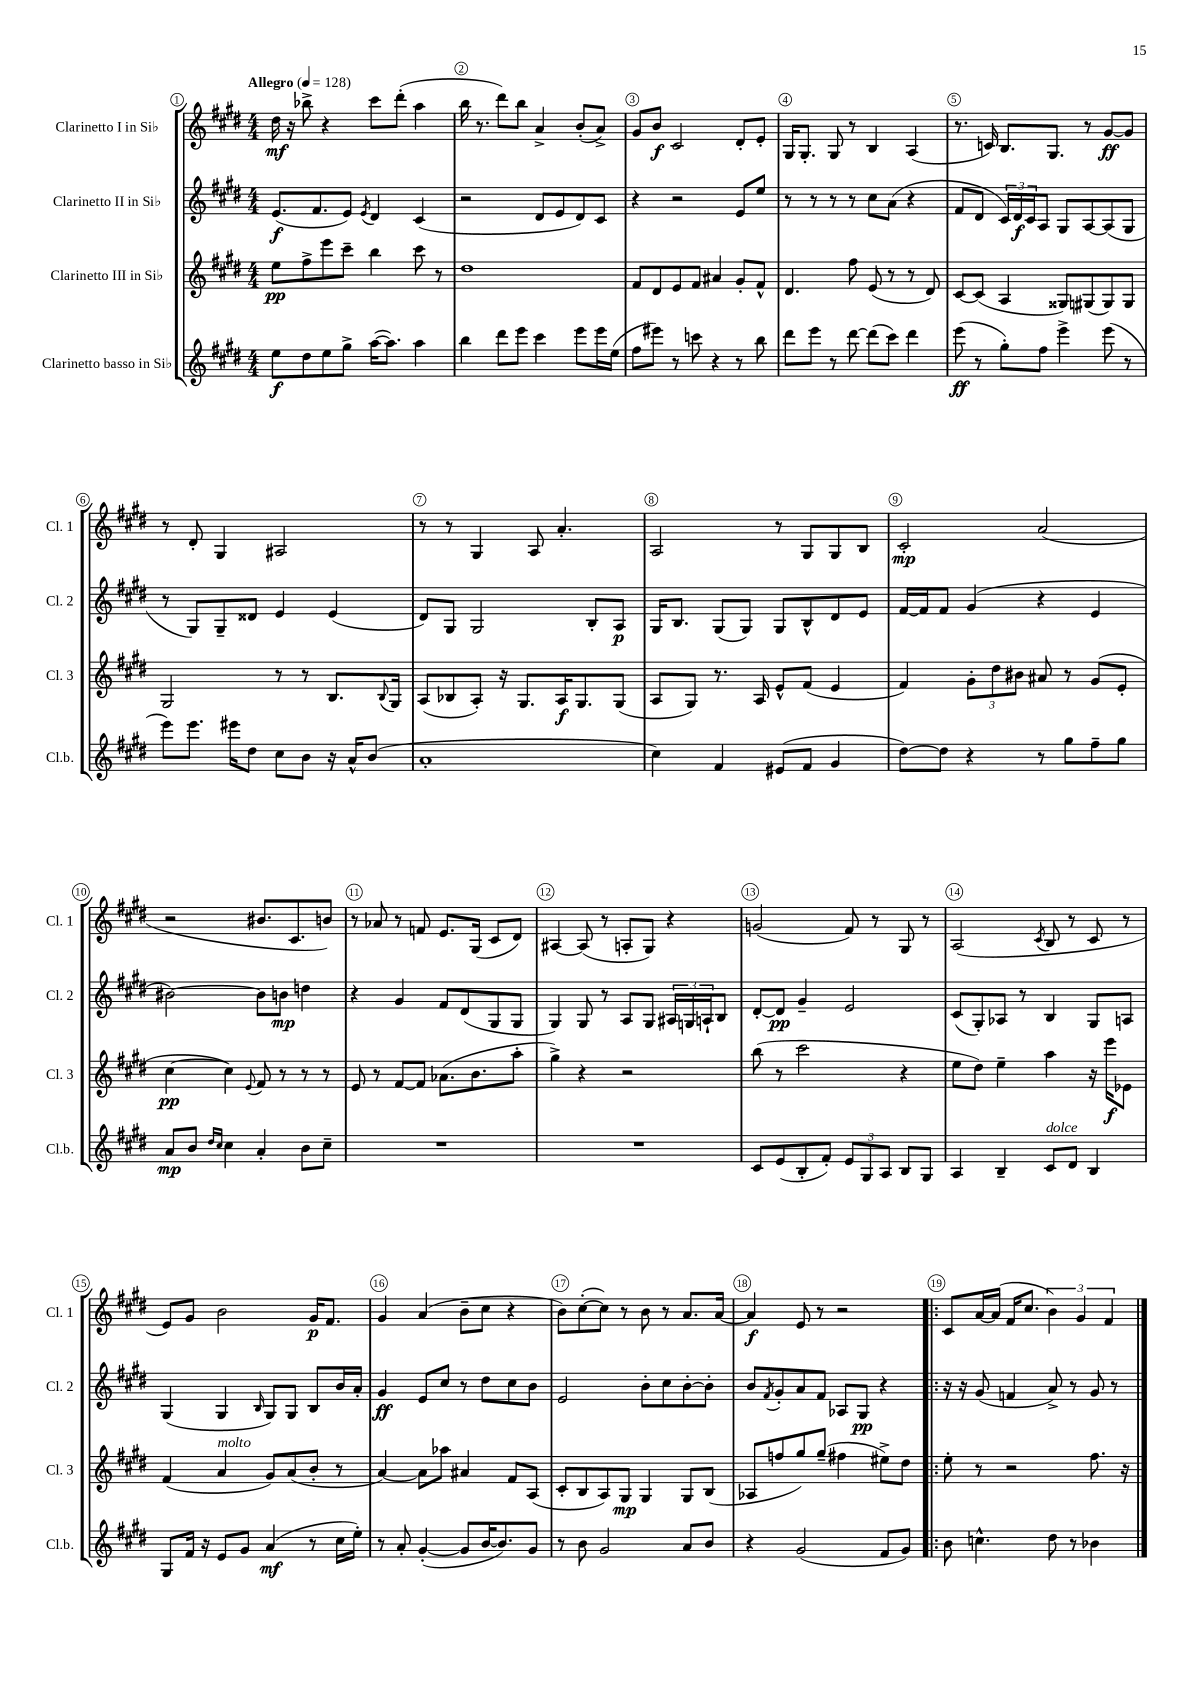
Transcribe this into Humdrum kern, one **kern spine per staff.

**kern	**dynam	**kern	**dynam	**kern	**dynam	**kern	**dynam
*part4	*part4	*part3	*part3	*part2	*part2	*part1	*part1
*staff4	*staff4	*staff3	*staff3	*staff2	*staff2	*staff1	*staff1
*I"Clarinetto basso in Si♭	*	*I"Clarinetto III in Si♭	*	*I"Clarinetto II in Si♭	*	*I"Clarinetto I in Si♭	*
*I'Cl.b.	*	*I'Cl. 3	*	*I'Cl. 2	*	*I'Cl. 1	*
*clefG2	*	*clefG2	*	*clefG2	*	*clefG2	*
*k[f#c#g#d#]	*	*k[f#c#g#d#]	*	*k[f#c#g#d#]	*	*k[f#c#g#d#]	*
*M4/4	*	*M4/4	*	*M4/4	*	*M4/4	*
*MM128	*	*MM128	*	*MM128	*	*MM128	*
=1	=1	=1	=1	=1	=1	=1	=1
!	!	!	!	!	!	!LO:TX:a:B:t=Allegro	!
8ee\L	f	8ee\L	pp	(8.e/L	f	16dd#\	mf
.	.	.	.	.	.	16r	.
8dd#\	.	8ff#^\	.	.	.	8bb-X^\	.
.	.	.	.	8.f#/	.	.	.
8ee\	.	8eee\	.	.	.	4r	.
8gg#^\J	.	8ccc#~\J	.	8e/J)	.	.	.
.	.	.	.	8qe/	.	.	.
([16aa\KL	.	4bb\	.	4d#/	.	8ccc#\L	.
8.aa\J])	.	.	.	.	.	.	.
.	.	.	.	.	.	(8ddd#'\J	.
4aa\	.	8ccc#\	.	(4c#/	.	4aa\	.
.	.	8r	.	.	.	.	.
=2	=2	=2	=2	=2	=2	=2	=2
4bb\	.	1dd#	.	2r	.	16bb\	.
.	.	.	.	.	.	8.r	.
8ddd#\L	.	.	.	.	.	8ddd#\L)	.
8eee\J	.	.	.	.	.	8bb\J	.
4ccc#\	.	.	.	8d#/L	.	4a^/	.
.	.	.	.	8e/	.	.	.
8eee\L	.	.	.	8d#/)	.	(8b'/L	.
16eee\L	.	.	.	8c#/J	.	8a^/J)	.
(16ee\JJ	.	.	.	.	.	.	.
=3	=3	=3	=3	=3	=3	=3	=3
8ff#\L	.	8f#/L	.	4r	.	8g#/L	.
8eee#X\J)	.	8d#/	.	.	.	8b/J	f
8r	.	8e/	.	2r	.	2c#/	.
8cccn\	.	8f#/J	.	.	.	.	.
4r	.	4a#X/	.	.	.	.	.
8r	.	8g#'/L	.	8e/L	.	8d#'/L	.
8bb\	.	8f#^^/J	.	8ee/J	.	8e'/J	.
=4	=4	=4	=4	=4	=4	=4	=4
8ddd#\L	.	4.d#/	.	8r	.	16G#/KL	.
.	.	.	.	.	.	8.G#'/J	.
8eee\J	.	.	.	8r	.	.	.
8r	.	.	.	8r	.	8G#/	.
[8ddd#\	.	8ff#\	.	8r	.	8r	.
(8ddd#\L]	.	(8e/	.	8cc#\L	.	4B/	.
8ccc#\J)	.	8r	.	(8a\J	.	.	.
4ddd#\	.	8r	.	4r	.	(4A/	.
.	.	8d#/)	.	.	.	.	.
=5	=5	=5	=5	=5	=5	=5	=5
(8eee\	ff	[8c#/L	.	8f#/L	.	8.r	.
8r	.	(8c#/J]	.	8d#/J	.	.	.
.	.	.	.	.	.	16cn/)	.
8gg#'\L)	.	4A/	.	24c#/LL)	.	8.B/L	.
.	.	.	.	24d#/	f	.	.
.	.	.	.	24c#/J	.	.	.
8ff#\J	.	.	.	8A/J	.	.	.
.	.	.	.	.	.	8.G#/J	.
4eee^\	.	8G##X/L)	.	8G#/L	.	.	.
.	.	(8G#X/	.	[8A/	.	8r	.
(8eee\	.	8G#/)	.	(8A/]	.	[8g#/L	ff
8r	.	8G#/J	.	8G#/J	.	8g#/J]	.
!!LO:LB:g=z
=6	=6	=6	=6	=6	=6	=6	=6
8eee\L)	.	2G#/	.	8r	.	8r	.
8.eee\J	.	.	.	8G#/L)	.	8d#'/	.
.	.	.	.	8G#~/	.	4G#/	.
16eee#X\KL	.	.	.	.	.	.	.
8dd#\J	.	.	.	8d##X/J	.	.	.
8cc#\L	.	8r	.	4e/	.	2A#X/	.
8b\J	.	8r	.	.	.	.	.
16r	.	8.B/L	.	(4e/	.	.	.
16a^^/KL	.	.	.	.	.	.	.
(8b/J	.	.	.	.	.	.	.
.	.	8qqB/	.	.	.	.	.
.	.	16G#/Jk	.	.	.	.	.
=7	=7	=7	=7	=7	=7	=7	=7
1a'	.	(8A/L	.	8d#/L)	.	8r	.
.	.	8B-X/	.	8G#/J	.	8r	.
.	.	8A'/J)	.	2G#/	.	4G#/	.
.	.	16r	.	.	.	.	.
.	.	8.G#/L	.	.	.	.	.
.	.	.	.	.	.	8A/	.
.	.	16A/K	f	.	.	4.a'/	.
.	.	8.G#/	.	.	.	.	.
.	.	.	.	8B'/L	.	.	.
.	.	(8G#/J	.	8A/J	p	.	.
=8	=8	=8	=8	=8	=8	=8	=8
4cc#\)	.	8A/L	.	16G#/KL	.	2A/	.
.	.	.	.	8.B/J	.	.	.
.	.	8G#/J)	.	.	.	.	.
4f#/	.	8.r	.	(8G#/L	.	.	.
.	.	.	.	8G#/J)	.	.	.
.	.	16A/	.	.	.	.	.
(8e#X/L	.	8e^^/L	.	8G#/L	.	8r	.
8f#/J	.	(8f#/J	.	8B^^/	.	8G#/L	.
4g#/	.	4e/	.	8d#/	.	8G#/	.
.	.	.	.	8e/J	.	8B/J	.
=9	=9	=9	=9	=9	=9	=9	=9
[8dd#\L)	.	4f#/)	.	[16f#/LL	.	2c#'/	mp
.	.	.	.	16f#/J]	.	.	.
8dd#\J]	.	.	.	8f#/J	.	.	.
4r	.	12g#'\L	.	(4g#/	.	.	.
.	.	12dd#\	.	.	.	.	.
.	.	12b#X\J	.	.	.	.	.
8r	.	8a#X/	.	4r	.	(2a/	.
8gg#\L	.	8r	.	.	.	.	.
8ff#~\	.	(8g#/L	.	4e/	.	.	.
8gg#\J	.	8e'/J	.	.	.	.	.
!!LO:LB:g=z
=10	=10	=10	=10	=10	=10	=10	=10
8a/L	mp	[4cc#\	pp	[2b#X\)	.	2r	.
8b/J	.	.	.	.	.	.	.
16qqdd#/LL	.	.	.	.	.	.	.
16qqcc#/JJ	.	.	.	.	.	.	.
4cc#\	.	4cc#\])	.	.	.	.	.
.	.	8qqe/	.	.	.	.	.
4a'/	.	8f#/	.	8b#\L]	.	8.b#X/L	.
.	.	8r	.	8bn\J	mp	.	.
.	.	.	.	.	.	8.c#/	.
8b\L	.	8r	.	4ddn\	.	.	.
8cc#~\J	.	8r	.	.	.	8bn/J)	.
=11	=11	=11	=11	=11	=11	=11	=11
1r	.	8e/	.	4r	.	8r	.
.	.	8r	.	.	.	8a-X/	.
.	.	[8f#/L	.	4g#/	.	8r	.
.	.	8f#/J]	.	.	.	8fn/	.
.	.	(8.a-X\L	.	8f#/L	.	8.e/L	.
.	.	.	.	(8d#/	.	.	.
.	.	8.b\	.	.	.	(16G#/Jk	.
.	.	.	.	8G#/	.	8c#/L	.
.	.	8aa'\J	.	8G#/J	.	8d#/J)	.
=12	=12	=12	=12	=12	=12	=12	=12
1r	.	4gg#^\)	.	4G#/)	.	[4A#X/	.
.	.	4r	.	8G#/	.	(8A#/]	.
.	.	.	.	8r	.	8r	.
.	.	2r	.	8A/L	.	8An'/L	.
.	.	.	.	8G#/J	.	8G#/J)	.
.	.	.	.	24A#X/LL	.	4r	.
.	.	.	.	24Gn/	.	.	.
.	.	.	.	24An`/J	.	.	.
.	.	.	.	8B/J	.	.	.
=13	=13	=13	=13	=13	=13	=13	=13
8c#/L	.	(8bb\	.	[8d#'/L	.	(2gn/	.
(8e/	.	8r	.	8d#/J]	pp	.	.
8B'/	.	2ccc#\	.	4g#~/	.	.	.
8f#'/J)	.	.	.	.	.	.	.
12e/L	.	.	.	2e/	.	8f#/)	.
12G#/	.	.	.	.	.	.	.
.	.	.	.	.	.	8r	.
12A/J	.	.	.	.	.	.	.
8B/L	.	4r	.	.	.	8G#/	.
8G#/J	.	.	.	.	.	8r	.
=14	=14	=14	=14	=14	=14	=14	=14
4A/	.	8ee\L	.	(8c#/L	.	(2A/	.
.	.	8dd#\J)	.	8G#'/)	.	.	.
4B~/	.	4ee~\	.	8A-X/J	.	.	.
.	.	.	.	8r	.	.	.
.	.	.	.	.	.	8qc#/	.
!LO:TX:a:i:t=dolce	!	!	!	!	!	!	!
8c#/L	.	4aa\	.	4B/	.	8B/	.
8d#/J	.	.	.	.	.	8r	.
4B/	.	16r	.	8G#/L	.	8c#/	.
.	.	16eee\KL	f	.	.	.	.
.	.	8e-X\J	.	8An/J	.	8r	.
!!LO:LB:g=z
=15	=15	=15	=15	=15	=15	=15	=15
8G#/L	.	(4f#/	.	(4G#/	.	8e/L)	.
16f#/Jk	.	.	.	.	.	8g#/J	.
16r	.	.	.	.	.	.	.
!	!	!LO:TX:a:i:t=molto	!	!	!	!	!
8e/L	.	4a/	.	4G#/	.	2b\	.
8g#/J	.	.	.	.	.	.	.
.	.	.	.	16qqB/	.	.	.
(4a/	mf	8g#/L)	.	8G#/L)	.	.	.
.	.	(8a/	.	8G#/J	.	.	.
8r	.	8b'/J	.	8B/L	.	16g#/KL	p
.	.	.	.	.	.	8.f#/J	.
16cc#\LL	.	8r	.	16b/L	.	.	.
16ee'\JJ)	.	.	.	16a'/JJ	.	.	.
=16	=16	=16	=16	=16	=16	=16	=16
8r	.	[4a/)	.	4g#/	ff	4g#/	.
8a'/	.	.	.	.	.	.	.
([4g#'/	.	8a\L]	.	8e/L	.	(4a/	.
.	.	8aa-X\J	.	8cc#/J	.	.	.
8g#/L]	.	4a#X/	.	8r	.	8b~\L	.
[16b/K	.	.	.	8dd#\L	.	8cc#\J	.
8.b/])	.	.	.	.	.	.	.
.	.	8f#/L	.	8cc#\	.	4r	.
8g#/J	.	(8A/J	.	8b\J	.	.	.
=17	=17	=17	=17	=17	=17	=17	=17
8r	.	8c#'/L	.	2e/	.	8b\L)	.
8b\	.	8B/	.	.	.	([8cc#'\	.
2g#/	.	8A/)	.	.	.	8cc#\J])	.
.	.	8G#/J	mp	.	.	8r	.
.	.	4G#/	.	8b'\L	.	8b\	.
.	.	.	.	8cc#\	.	8r	.
8a/L	.	8G#/L	.	[8b'\	.	8.a/L	.
8b/J	.	(8B/J	.	8b'\J]	.	.	.
.	.	.	.	.	.	[16a/Jk	.
=18	=18	=18	=18	=18	=18	=18	=18
4r	.	8A-X/L	.	8b/L	.	4a/]	f
.	.	.	.	8qf#/	.	.	.
.	.	8ffn/	.	8g#'/	.	.	.
(2g#/	.	8gg#/)	.	8a/	.	8e/	.
.	.	(8gg#~/J	.	8f#/J	.	8r	.
.	.	4ff#X\	.	8A-X/L	.	2r	.
.	.	.	.	8G#/J	pp	.	.
8f#/L	.	8ee#X^\L)	.	4r	.	.	.
8g#/J)	.	8dd#\J	.	.	.	.	.
=19!|:	=19!|:	=19!|:	=19!|:	=19!|:	=19!|:	=19!|:	=19!|:
8b\	.	8ee'\	.	16r	.	8c#/L	.
.	.	.	.	16r	.	.	.
4.ccn^^\	.	8r	.	(8g#/	.	[16a/L	.
.	.	.	.	.	.	(16a/JJ]	.
.	.	2r	.	4fn/	.	16f#/KL	.
.	.	.	.	.	.	8.cc#/J	.
8dd#\	.	.	.	8a^/)	.	6b\)	.
8r	.	.	.	8r	.	.	.
.	.	.	.	.	.	6g#/	.
4b-X\	.	8.ff#\	.	8g#/	.	.	.
.	.	.	.	.	.	6f#/	.
.	.	.	.	8r	.	.	.
.	.	16r	.	.	.	.	.
==	==	==	==	==	==	==	==
*-	*-	*-	*-	*-	*-	*-	*-
